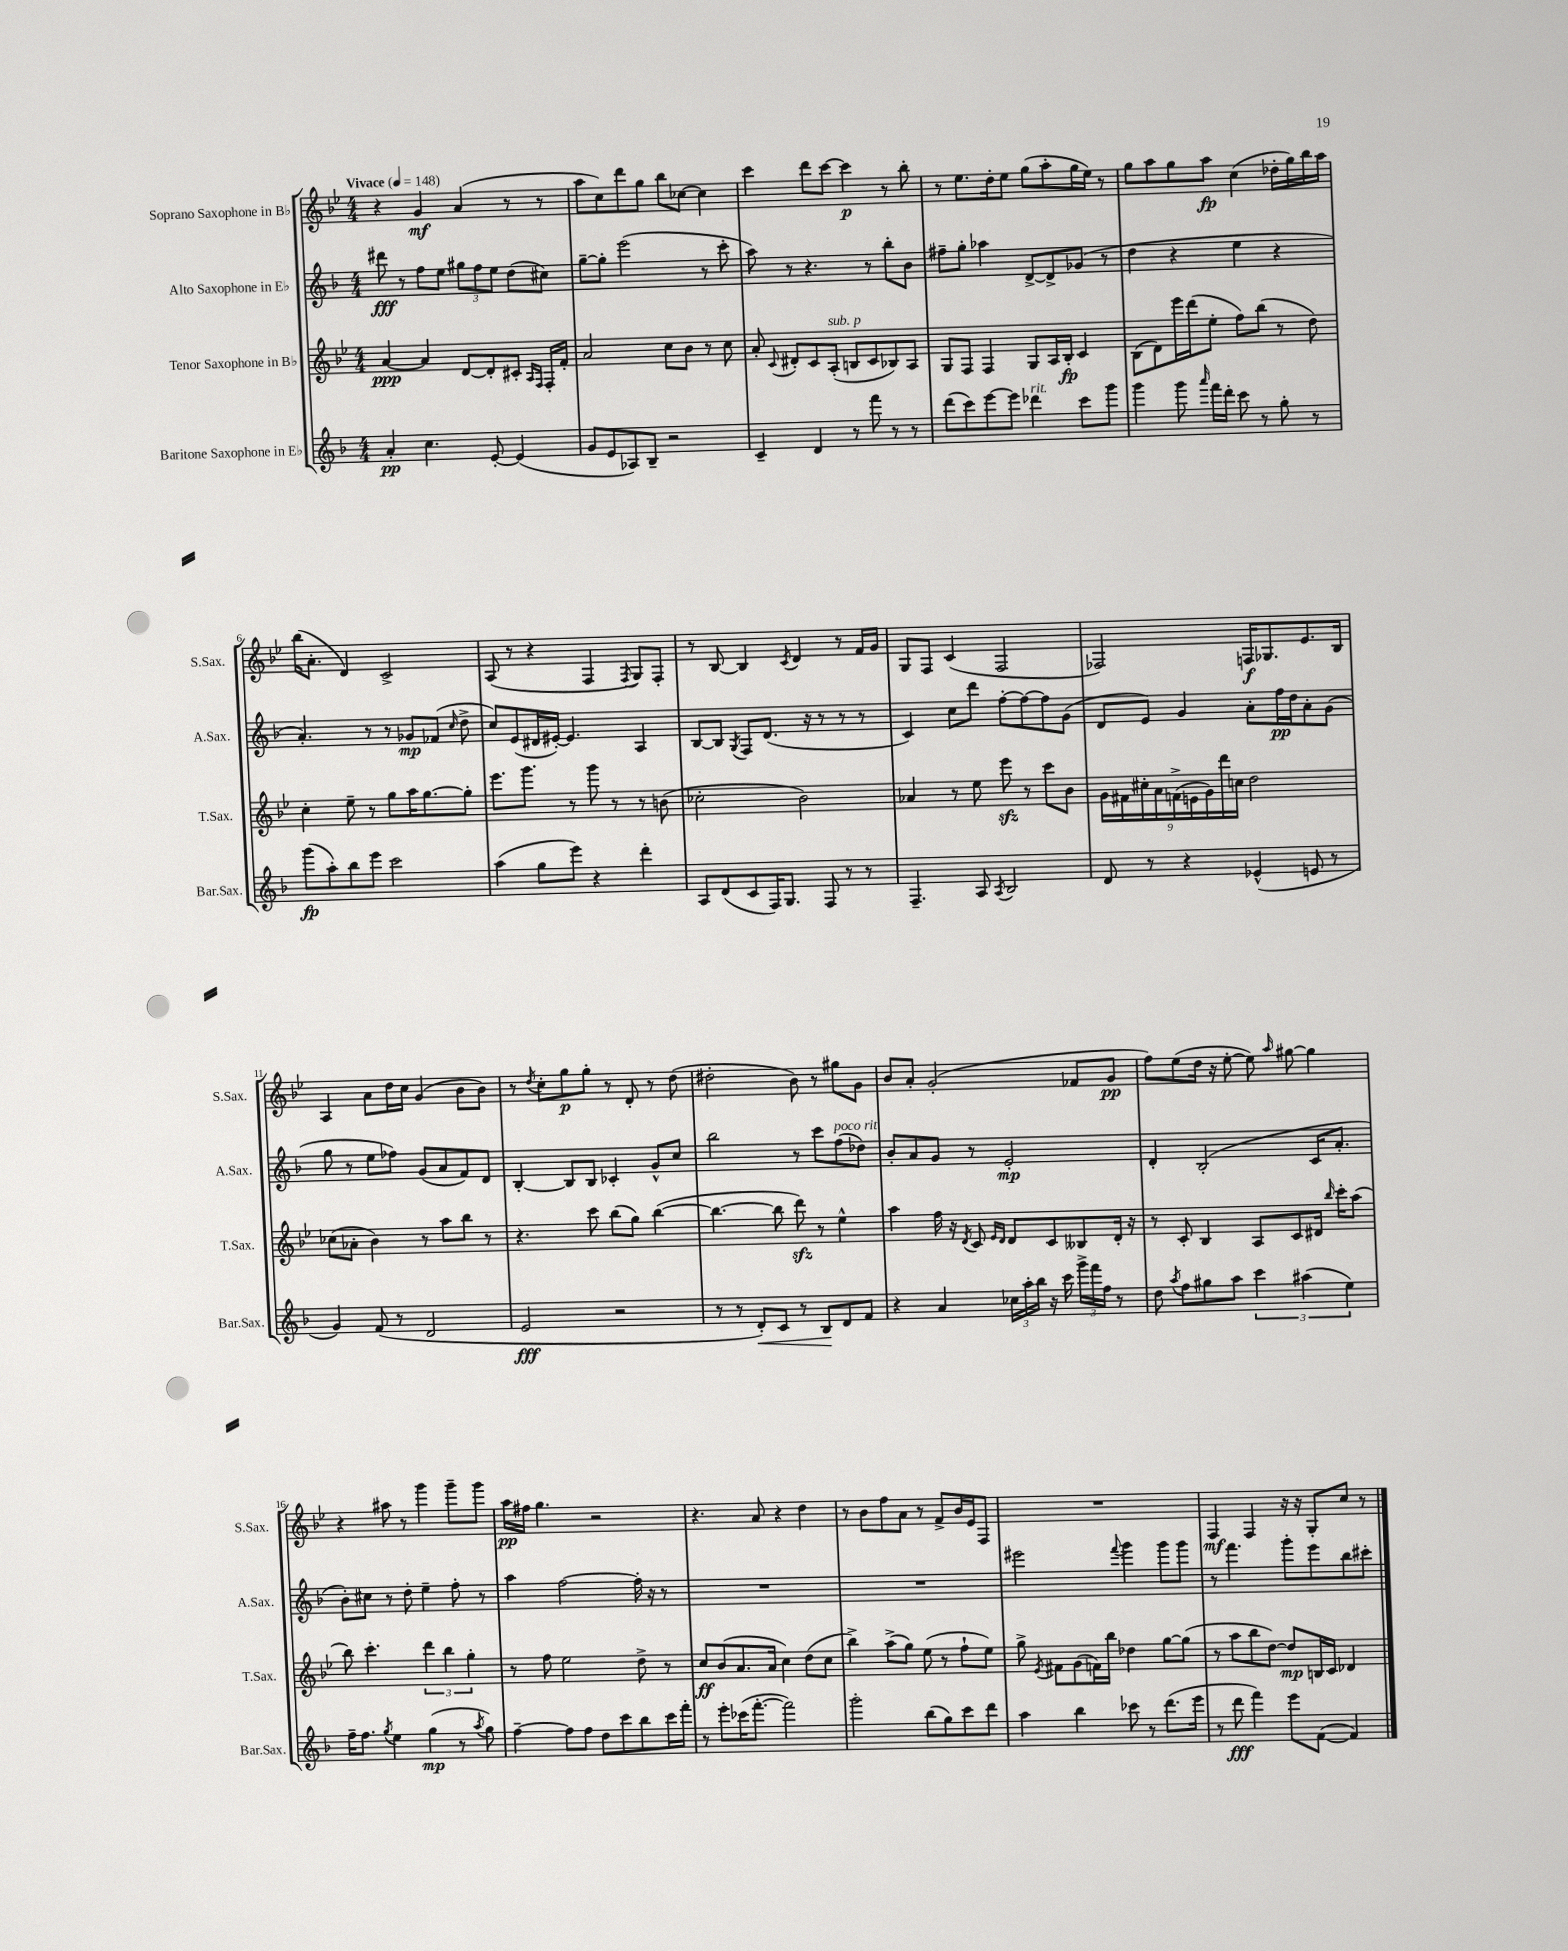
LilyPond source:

<<
\new StaffGroup <<
\new Staff = "s0" \with { instrumentName = "Soprano Saxophone in Bb" shortInstrumentName = "S.Sax." } {
    \clef treble \key bes \major \numericTimeSignature \time 4/4 \tempo "Vivace" 4 = 148
    \autoBeamOff r4 g'4\mf a'4( r8 r8 |
    a''8[ c''8) d'''8 g''8] bes''8[ ces''8]~ ces''4 |
    c'''4 d'''8[ c'''8]~ c'''4\p r8 bes''8-. |
    r8 ees''8.[ d''16-. ees''8] g''8[( a''8-. g''16 ees''16]) r8 |
    g''8[ a''8 g''8 a''8]\fp c''4( des''16[-. g''16) bes''16 a''16] |
    bes''16[( a'8.]-. d'4) c'2-> |
    a8( r8 r4 f4 \acciaccatura { f8 } g8[) f8]-. |
    r8 bes8~ bes4 \acciaccatura { c'8 } d'4 r8 f'16[ g'16] |
    g8[ f8] c'4( f2 |
    fes2) f16[\f ges8. ees'8. bes16] |
    a4 a'8[ d''16 c''16] g'4( bes'8[ bes'8]) |
    r8 \acciaccatura { d''8 } c''8[-. g''8\p g''8]-. r8 d'8-. r8 d''8( |
    dis''2-. bes'8) r8 gis''8[ g'8] |
    bes'8[ a'8]-. g'2-.( fes'8[ g'8]\pp |
    f''8[) ees''8( d''16] r16 ees''8~-. ees''8) \grace { a''16 } gis''8~ gis''4 |
    r4 ais''8 r8 g'''4 g'''8[-- g'''8] |
    a''16[\pp fis''16] g''4. r2 |
    r4. a'8 r4 d''4 |
    r8 bes'8[ f''8 a'8] r8 f'8[-> bes'16 ees'16 f8] |
    R1 |
    f4\mf f4 r16 r16 g8[-. c''8] r8 \bar "|." |
}
\new Staff = "s1" \with { instrumentName = "Alto Saxophone in Eb" shortInstrumentName = "A.Sax." } {
    \clef treble \key f \major \numericTimeSignature \time 4/4
    \autoBeamOff dis'''8\fff r8 f''8[ e''8] \tuplet 3/2 { gis''8[ f''8 e''8] } d''8[( cis''8]) |
    g''8[~-- g''8]-. e'''2( r8 c'''8-. |
    a''8) r8 r4. r8 bes''8[-. bes'8] |
    fis''8[-- g''8]-. aes''4 d'8[~-> d'8-> ges'8]( r8 |
    d''4 r4 e''4 r4 |
    a'4.-.) r8 r8 ges'8[\mp fes'8]( \grace { c''16 } d''8-> |
    c''8[) e'8( dis'16 eis'16]~-.) eis'4. a4 |
    bes8[~ bes8] \acciaccatura { g8 } f8[ d'8.]( r16 r8 r8 r8 |
    c'4) c''8[ d'''8] f''8[~-. f''8~ f''8 g'8]( |
    d'8[ e'8]) g'4 a'8[-. f''16\pp d''16 a'8-. g'8]( |
    g''8 r8 e''8[ fes''8]) g'8[( a'8 f'8) d'8] |
    bes4~-. bes8[ bes8] ces'4-. g'8[-^ c''8] |
    bes''2 r8 c'''8[ f''8^\markup { \italic "poco rit." }( des''8]) |
    bes'8[-. a'8 g'8] r8 e'2-.\mp |
    d'4-. bes2-.( c'16[ a'8.]-. |
    bes'8[-.) cis''8] r8 d''8-. e''4-- f''8-. r8 |
    a''4 f''2~ f''16-. r16 r8 |
    R1 |
    R1 |
    eis'''2 \appoggiatura { f'''8 } g'''4 g'''8[ g'''8] |
    r8 f'''4. g'''8[-. e'''8 bes''8 cis'''8]-. \bar "|." |
}
\new Staff = "s2" \with { instrumentName = "Tenor Saxophone in Bb" shortInstrumentName = "T.Sax." } {
    \clef treble \key bes \major \numericTimeSignature \time 4/4
    \autoBeamOff a'4~\ppp a'4 d'8[~ d'8-. cis'8]-. \grace { a16[ f16] } f16[-. f'16]-. |
    a'2 c''8[ bes'8] r8 c''8 |
    a'8-. \appoggiatura { c'8 } dis'8[-. c'8 a8]-.^\markup { \italic "sub. p" }( b8[ c'8 bes8) a8] |
    g8[ f8] f4 g8[ a16 bes16]-.\fp c'4 |
    bes8[( d'8) ees'''16 d'''16( ees''8]-. f''8[) bes''8]( r8 d''8) |
    c''4-. ees''8-- r8 g''8[ a''16 g''8.~ g''8]-. |
    ees'''8.[ g'''8.] r8 g'''8 r8 r8 b'8( |
    ces''2-. bes'2) |
    aes'4 r8 ees''8 ees'''8\sfz r8 c'''8[ bes'8] |
    \tuplet 9/8 { g'16[ fis'16 cis''16-. a'16 f'16->( e'16 g'16) d'''16 c''16] } d''2 |
    ces''8[( aes'8]-. bes'4) r8 a''8[ bes''8] r8 |
    r4. c'''8 bes''8[( g''8]) bes''4~( |
    bes''4.~ bes''8 d'''8\sfz) r8 ees''4-^ |
    a''4 f''16 r16 \acciaccatura { d'8 } c'8 \grace { ees'16[ d'16] } d'8[ c'8 beses8 d'16]-. r16 |
    r8 c'8-. bes4 a8[ c'8 dis'16] \grace { bes''16 } c'''16[-. a''8]( |
    bes''8) c'''4.-. \tuplet 3/2 { d'''4 bes''4 g''4-. } |
    r8 f''8 ees''2 d''8-> r8 |
    c''8[\ff bes'8( a'8. a'16] c''4) d''8[( c''8] |
    bes''4->) a''8[->( g''8]) ees''8( r8 f''8[-! ees''8]) |
    g''8-> \acciaccatura { ees'8 } fis'8[ g'8( f'16) bes''16] des''4 g''8[~ g''8]( |
    r8 a''8[ bes''8 d''8]~) d''8[\mp b16 c'16] des'4 \bar "|." |
}
\new Staff = "s3" \with { instrumentName = "Baritone Saxophone in Eb" shortInstrumentName = "Bar.Sax." } {
    \clef treble \key f \major \numericTimeSignature \time 4/4
    \autoBeamOff a'4-.\pp c''4. e'8~-. e'4( |
    g'8[ e'8 aes8) bes8]-- r2 |
    c'4-- d'4 r8 f'''8 r8 r8 |
    d'''8[( c'''8) e'''8~ e'''8] des'''4^\markup { \italic "rit." } c'''8[ g'''8] |
    g'''4 g'''8 \grace { a'''16 } f'''16[ d'''16]-. c'''8 r8 g''8-. r8 |
    g'''8[\fp( a''8-.) bes''8 e'''8] c'''2 |
    a''4( g''8[ e'''8]) r4 d'''4-. |
    a8[ d'8( c'8 f16) g8.] f8 r8 r8 |
    f4.-- a8 \acciaccatura { a8 } bes2 |
    d'8 r8 r4 ees'4-^( e'8 r8 |
    g'4) f'8( r8 d'2 |
    e'2\fff r2 |
    r8 r8 d'8[-.\<) c'8] r8 bes8[\! d'8 f'8] |
    r4 a'4 \tuplet 3/2 { ces''16[ a''16-. bes''16] } r16 c'''16 \tuplet 3/2 { g'''16[-> f'''16 f''16] } r8 |
    d''8 \acciaccatura { a''8 } f''8[ gis''8 a''8] \tuplet 3/2 { c'''4 ais''4( e''4) } |
    f''16[-- f''8.] \acciaccatura { g''8 } e''4 g''4\mp( r8 \acciaccatura { a''8 } g''8) |
    f''4~-- f''8[ f''8] d''8[ c'''8 bes''8 c'''16 f'''16]-. |
    r8 e'''8[-. ces'''16( f'''8.]~-. f'''2) |
    g'''2-. bes''8[( g''8) c'''8 d'''8] |
    a''4 bes''4 ces'''8 r8 d'''8.[( e'''16] |
    r8 d'''8\fff f'''4) e'''8[ f'8]~( f'4) \bar "|." |
}
>>
>>
